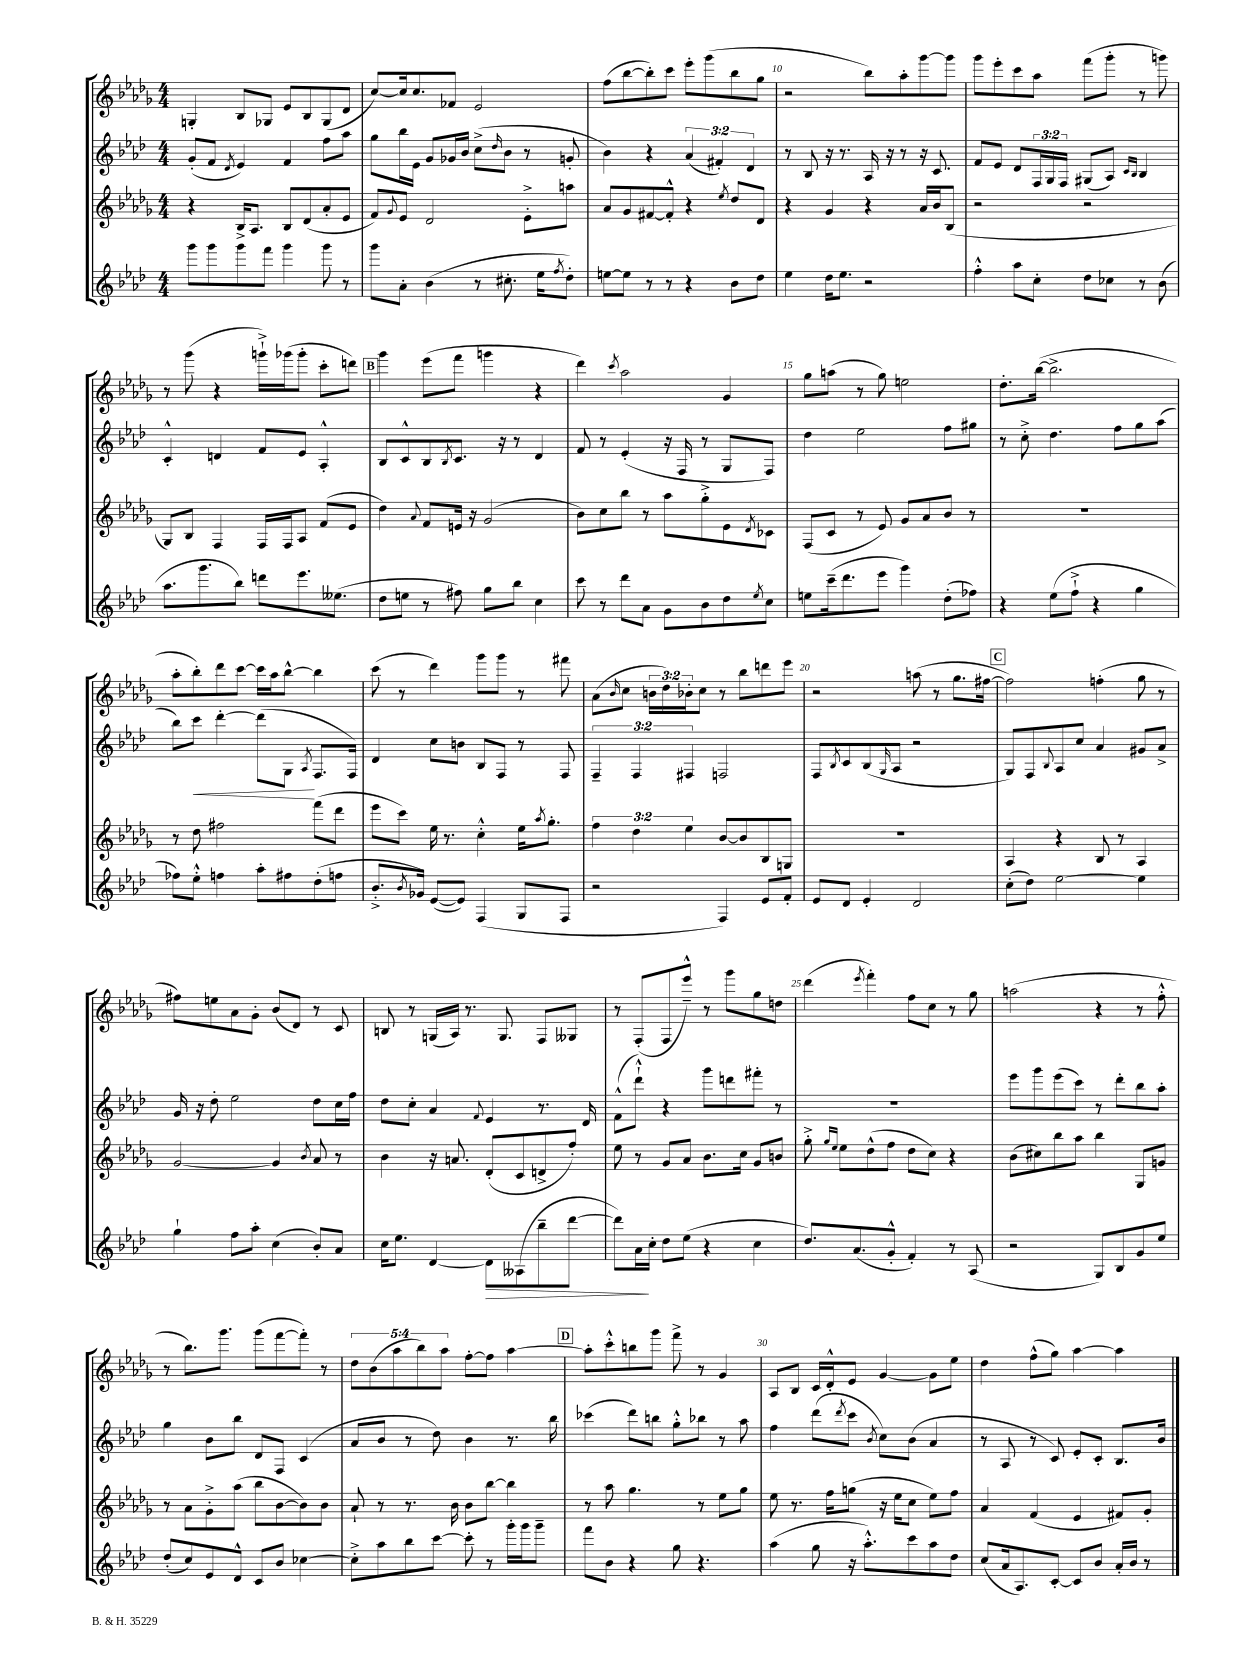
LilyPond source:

<<
\new StaffGroup <<
\new Staff = "s0" {
    \clef treble \key des \major \numericTimeSignature \time 4/4 \override Staff.TupletNumber.text = #tuplet-number::calc-fraction-text
    g4-. bes8 ges8 ees'8 bes8 ges8( des'8 |
    c''8~) c''16 c''8. fes'8 ees'2 |
    f''8( bes''8~ bes''8-.) c'''8 ees'''8-. ges'''8( bes''8 ges''8 |
    r2 bes''8) aes''8-. ges'''8~ ges'''8 |
    ges'''8 ees'''8-. c'''8 aes''8 f'''8( ges'''8-. r8 g'''8) |
    r8 ges'''8( r4 g'''16-!->) ges'''16( ges'''8-. c'''8-. d'''8) |
    \mark \markup { \box "B" } ges'''4 ees'''8( f'''8 g'''4 r4 |
    des'''4) \acciaccatura { c'''8 } aes''2 ges'4 |
    ges''8 a''8( r8 ges''8) e''2 |
    des''8.-. bes''16~( bes''2.-> |
    aes''8-. bes''8-.) des'''8 c'''8~ c'''16 aes''16 bes''8~-^ bes''4 |
    c'''8( r8 des'''4) ges'''8 ges'''8 r8 fis'''8 |
    aes'8( \grace { bes'16 } c''8 \tuplet 3/2 { b'16 des''16) bes'16-. } c''8 r8 bes''8 d'''8 ees'''8 |
    r2 a''8( r8 ges''8. fis''16~ |
    \mark \markup { \box "C" } fis''2) f''4-.( ges''8 r8 |
    fis''8) e''8 aes'8 ges'8-. bes'8( des'8) r8 c'8 |
    b8 r8 g16( aes16) r8. g8. f8 geses8 |
    r8 f8-.( f8 ees'''8---^) r8 ges'''8 ges''8 d''8 |
    des'''4( \acciaccatura { ees'''8 } f'''4-.) f''8 c''8 r8 ges''8 |
    a''2( r4 r8 f''8-.-^ |
    r8 bes''8.) ges'''8. ges'''8( f'''8~ f'''8-.) r8 |
    \tuplet 5/4 { des''8 bes'8( aes''8 bes''8) aes''8 } f''8~-. f''8 aes''4~ |
    \mark \markup { \box "D" } aes''8-. c'''8-.-^ b''8 ges'''8 f'''8-> r8 ges'4 |
    aes8 bes8 c'16 des'16-.-^ ees'8 ges'4~ ges'8 ees''8 |
    des''4 f''8-^( ges''8) aes''4~ aes''4 \bar "|." |
}
\new Staff = "s1" {
    \clef treble \key aes \major \numericTimeSignature \time 4/4 \override Staff.TupletNumber.text = #tuplet-number::calc-fraction-text
    g'8-.( f'8 \acciaccatura { des'8 } ees'4) f'4 f''8 aes''8 |
    g''8 bes''16 ees'16 g'8 ges'16 bes'16 c''8->( \grace { des''16 } bes'8 r8 g'8-. |
    bes'4) r4 \tuplet 3/2 { aes'4( fis'4-.) des'4 } |
    r8 bes8 r16 r8. aes16 r16 r8 r16 c'8. |
    f'8 ees'8 des'8 \tuplet 3/2 { f16 g16 f16 } gis8( aes8) \grace { c'16 bes16 } bes4 |
    c'4-.-^ d'4 f'8 ees'8 aes4-.-^ |
    \mark \markup { \box "B" } bes8 c'8-^ bes8 \acciaccatura { bes8 } c'8. r16 r8 des'4 |
    f'8 r8 ees'4-.( r16 f16 r8 g8 f8) |
    des''4 ees''2 f''8 gis''8 |
    r8 c''8-.-> des''4. f''8 g''8 aes''8( |
    bes''8) c'''8\< des'''4~-. des'''8( g8\! \acciaccatura { aes8 } f8. f16) |
    des'4 c''8 b'8 bes8 f8 r8 f8 |
    \tuplet 3/2 { f4-- f4 fis4 } f2 |
    f8 \acciaccatura { bes8 } c'8 bes8( \grace { g16 } aes8 r2 |
    \mark \markup { \box "C" } g8) f8 \appoggiatura { bes8 } aes8 c''8 aes'4 gis'8 aes'8-> |
    g'16 r16 des''8-. ees''2 des''8 c''16 f''16 |
    des''8 c''8-. aes'4 \appoggiatura { f'8 } ees'4 r8. des'16 |
    f'8-^( des'''8-!-^) r4 g'''8 d'''8 fis'''8-. r8 |
    R1 |
    ees'''8 g'''8 ees'''8( c'''8) r8 des'''8-. bes''8 aes''8-. |
    g''4 bes'8 bes''8 des'8 f8 c'4( |
    aes'8 bes'8 r8 des''8) bes'4 r8. bes''16 |
    \mark \markup { \box "D" } ces'''4( des'''8) b''8 g''8-.-^ bes''8 r8 aes''8 |
    f''4 des'''8( \acciaccatura { des'''8 } c'''8 \acciaccatura { bes'8 } c''8) bes'8( aes'4 |
    r8 aes8 r8 c'8) ees'8-. c'8-. bes8. bes'16 \bar "|." |
}
\new Staff = "s2" {
    \clef treble \key des \major \numericTimeSignature \time 4/4 \override Staff.TupletNumber.text = #tuplet-number::calc-fraction-text
    r4 bes16-> aes8. bes8 des'8( aes'8-. ees'8 |
    f'8) \appoggiatura { ges'8 } ees'8 des'2 ees'8-.-> a''8 |
    aes'8 ges'8 fis'8~ fis'8-.-^ r4 \acciaccatura { ees''8 } des''8 des'8 |
    r4 ges'4 r4 aes'16 bes'16 bes8( |
    r2 r2 |
    ges8) bes8 f4 f16 f16 aes8 f'8( ees'8 |
    \mark \markup { \box "B" } des''4) \appoggiatura { aes'8 } f'8 e'16 r16 ges'2( |
    bes'8) c''8 bes''8 r8 aes''8 ges''8-.-> ees'8 \acciaccatura { des'8 } ces'8 |
    f8( c'8 r8 ees'8) ges'8 aes'8 bes'8 r8 |
    R1 |
    r8 des''8 fis''2 f'''8( des'''8 |
    ees'''8 c'''8) ees''16 r8. c''4-.-^ ees''16 \acciaccatura { aes''8 } ges''8.-. |
    \tuplet 3/2 { f''4 des''4 ees''4 } bes'8~ bes'8 bes8 g8 |
    R1 |
    \mark \markup { \box "C" } aes4 r4 bes8 r8 aes4 |
    ges'2~ ges'4 \acciaccatura { bes'8 } aes'8 r8 |
    bes'4 r16 a'8. des'8-.( c'8 d'8-> f''8-.) |
    ees''8 r8 ges'8 aes'8 bes'8. c''16 ges'8 b'8 |
    ges''8-.-> \grace { ges''16 ees''16 } ees''8 des''8-^( f''8 des''8 c''8) r4 |
    bes'8( cis''8) bes''8 aes''8 bes''4 ges8 g'8 |
    r8 aes'8 ges'8-.-> aes''8( bes''8 bes'8~ bes'8) bes'8 |
    aes'8-! r8 r8. bes'16 bes'8 bes''8~ bes''4 |
    \mark \markup { \box "D" } r8 aes''8 ges''4. r8 ees''8 ges''8 |
    ees''8 r8. f''16 g''8( r16 ees''16 c''8 ees''8) f''8 |
    aes'4 f'4( ees'4 fis'8) ges'8-. \bar "|." |
}
\new Staff = "s3" {
    \clef treble \key aes \major \numericTimeSignature \time 4/4
    g'''8 g'''8 g'''8 f'''8 g'''4 g'''8 r8 |
    g'''8 aes'8-. bes'4( r8 cis''8.-. ees''16 \acciaccatura { f''8 } des''8-.) |
    e''8~ e''8 r8 r8 r4 bes'8 des''8 |
    ees''4 des''16 ees''8. r2 |
    f''4-.-^ aes''8 c''8-. des''8 ces''8 r8 bes'8( |
    aes''8. g'''8. bes''8) d'''8 ees'''8. eeses''8.( |
    \mark \markup { \box "B" } des''8 e''8 r8 fis''8) g''8 bes''8 c''4 |
    c'''8 r8 des'''8 aes'8 g'8 bes'8 des''8 \acciaccatura { ees''8 } c''8 |
    e''8 c'''16--( des'''8. ees'''8 g'''4) des''8-.( fes''8) |
    r4 ees''8( f''8-!-> r4 g''4 |
    fes''8) ees''8-.-^ f''4 aes''8-. fis''8 des''8-.( f''8 |
    bes'8.-.-> \acciaccatura { bes'8 } ges'16) ees'8~( ees'8) f4( g8 f8 |
    r2 f4) ees'8 f'8-. |
    ees'8 des'8 ees'4-. des'2 |
    \mark \markup { \box "C" } c''8-.( des''8) ees''2~ ees''4 |
    g''4-! f''8 aes''8-. c''4( bes'8-.) aes'8 |
    c''16 ees''8. des'4~ des'8\> aeses8( bes''8-- des'''8~ |
    des'''8) aes'16\! c''16-. des''8 ees''8( r4 c''4 |
    des''8.) aes'8.( g'8-.-^ f'4-.) r8 aes8( |
    r2 g8) bes8 g'8 ees''8 |
    des''8-.( c''8) ees'8 des'8-^ c'8 bes'8 ces''4~ |
    ces''8-.-> aes''8 bes''8 c'''8~ c'''8-. r8 g'''16-. g'''16 g'''8-- |
    \mark \markup { \box "D" } f'''8 bes'8 r4 g''8 r4. |
    aes''4( g''8 r16 aes''8.-.-^) c'''8 aes''8 des''8 |
    c''8( aes'16 aes8.) c'8~-. c'8 bes'8 aes'16-. bes'16 r8 \bar "|." |
}
>>
>>
\layout { \context { \Score currentBarNumber = #7 \override BarNumber.break-visibility = ##(#f #t #t) barNumberVisibility = #(every-nth-bar-number-visible 5) } }
